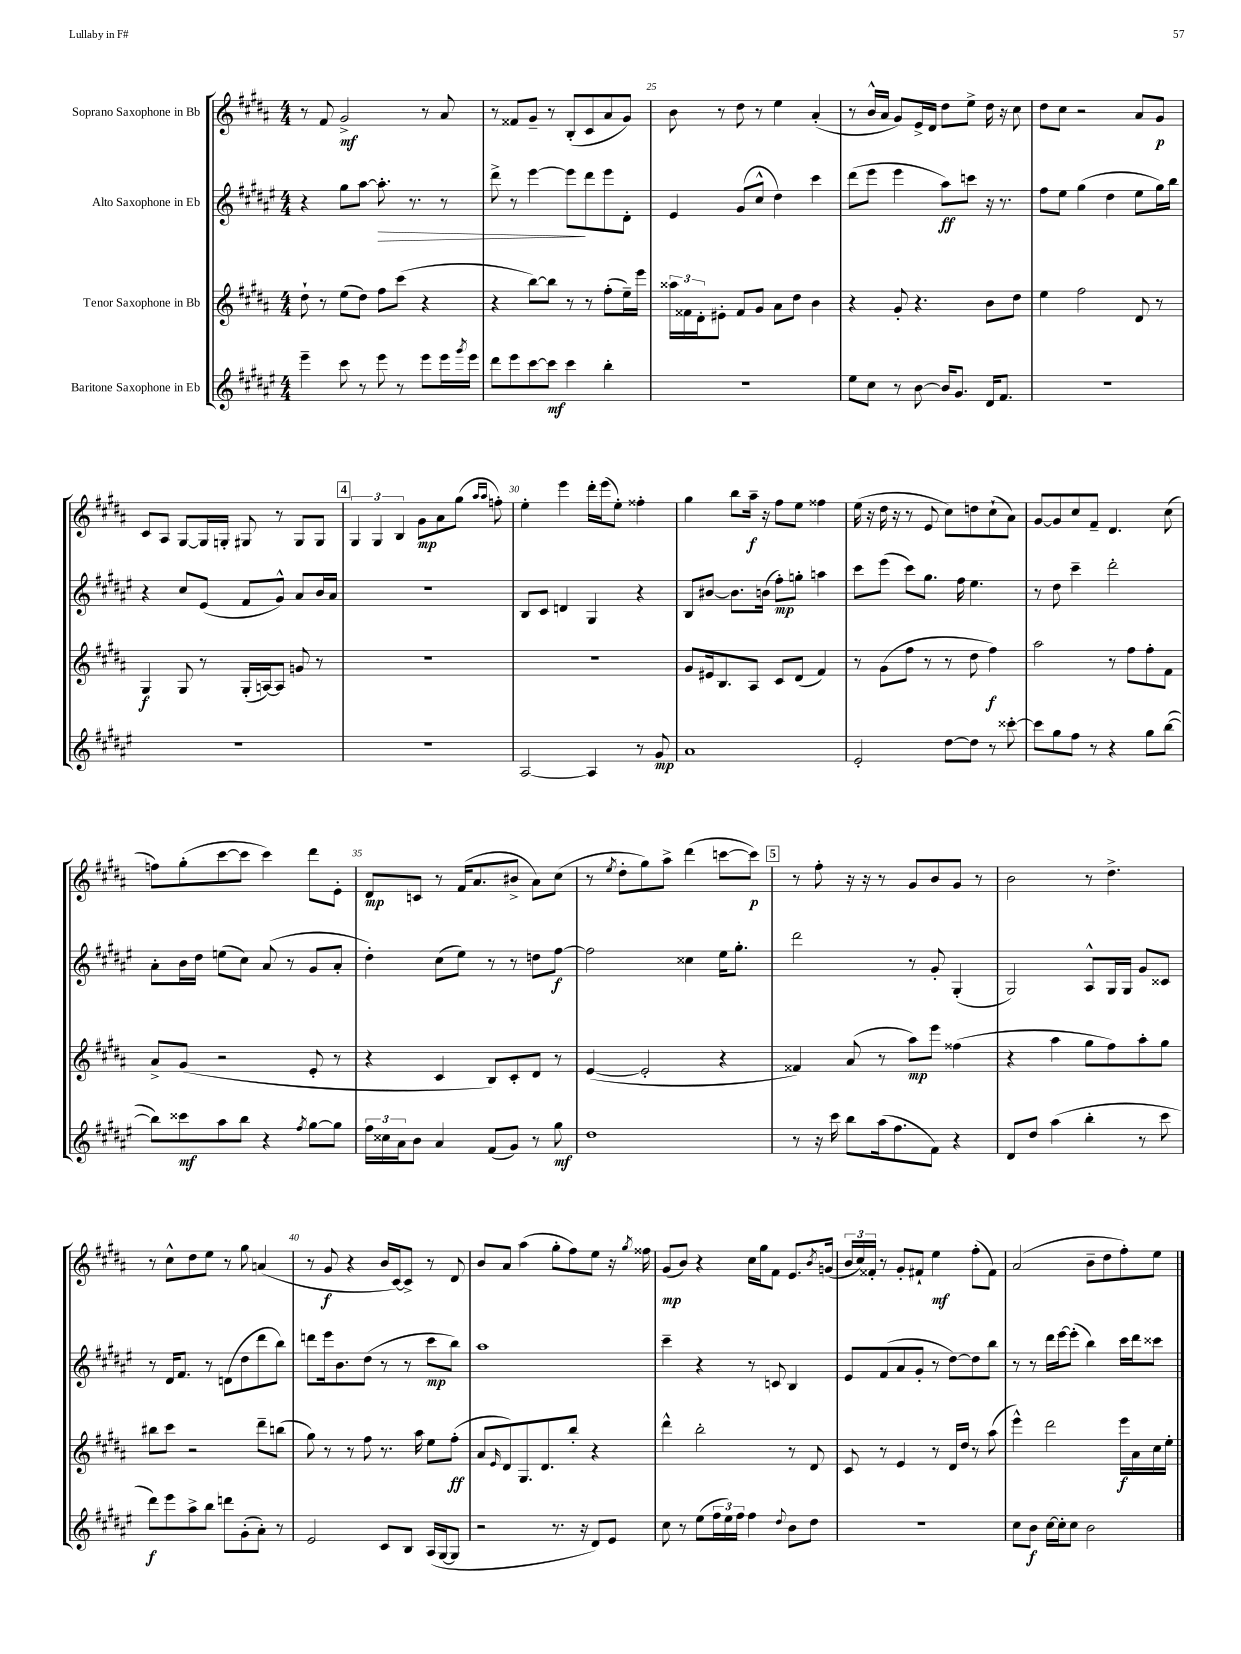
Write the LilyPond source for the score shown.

<<
\new StaffGroup <<
\new Staff = "s0" \with { instrumentName = "Soprano Saxophone in Bb" } {
    \clef treble \key b \major \numericTimeSignature \time 4/4
    r8 fis'8 gis'2->\mf r8 ais'8 |
    r8 fisis'8 gis'8-- r8 b8-.( cis'8 ais'8 gis'8) |
    b'8 r8 dis''8 r8 e''4 ais'4-.( |
    r8 b'16-^ ais'16 gis'8) e'16-> dis'16 dis''8 e''8-> dis''16 r16 cis''8 |
    dis''8 cis''8 r2 ais'8 gis'8\p |
    cis'8 ais8 gis8~ gis16 g16-. gis8 r8 gis8 gis8 |
    \mark \markup { \box "4" } \tuplet 3/2 { gis4 gis4 b4 } gis'8\mp ais'8 gis''8( \grace { ais''16 ais''16 } f''8-.) |
    e''4-. e'''4 dis'''16-. e'''16( e''8-.) fisis''4-. |
    gis''4 b''8 ais''16--\f r16 fis''8 e''8 fisis''4 |
    e''16( r16 dis''16 r16 r8 e'8 cis''8) d''8 cis''8-!( ais'8) |
    gis'8~ gis'8 cis''8 fis'8-- dis'4. cis''8( |
    f''8) gis''8-.( cis'''8~ cis'''8 cis'''4) dis'''8 e'8-. |
    dis'8\mp c'8 r8 fis'16( ais'8. bis'8-> ais'8) cis''8( |
    r8 \acciaccatura { e''8 } dis''8-. gis''8) ais''8-> dis'''4( c'''8~ c'''8\p) |
    \mark \markup { \box "5" } r8 fis''8-. r16 r16 r8 gis'8 b'8 gis'8 r8 |
    b'2 r8 dis''4.-> |
    r8 cis''8-^ dis''8 e''8 r8 gis''8 a'4( |
    r8 gis'8\f r4 b'16 cis'16~) cis'8-> r8 dis'8 |
    b'8 ais'8 ais''4( gis''8-. fis''8) e''8 r16 \acciaccatura { gis''8 } fisis''16 |
    gis'8\mp( b'8) r4 cis''16 gis''16 fis'8 e'8. \acciaccatura { b'8 } g'16( |
    \tuplet 3/2 { b'16 cis''16) fisis'16-. } r8 gis'8-. fis'8-! e''4\mf fis''8-.( fis'8) |
    ais'2( b'8-- dis''8 fis''8-.) e''8 \bar "|." |
}
\new Staff = "s1" \with { instrumentName = "Alto Saxophone in Eb" } {
    \clef treble \key fis \major \numericTimeSignature \time 4/4
    r4 gis''8 ais''8~ ais''8.-.\> r8. r8 |
    dis'''8-> r8 eis'''4~ eis'''8\! dis'''8 eis'''8 dis'8-. |
    eis'4 gis'8( cis''8-^ dis''4) cis'''4 |
    dis'''8( eis'''8 eis'''4 ais''8\ff) c'''8 r16 r8. |
    fis''8 eis''8 gis''4( dis''4 eis''8 gis''16) b''16 |
    r4 cis''8 eis'8( fis'8 gis'8-^) ais'8 b'16 ais'16 |
    \mark \markup { \box "4" } R1 |
    b8 cis'8 d'4 gis4 r4 |
    b8 bis'8~ bis'8. b'16( fis''8-.\mp) g''8-. a''4 |
    cis'''8 eis'''8( cis'''8) gis''8. fis''16 eis''4. |
    r8 dis''8 cis'''4-- dis'''2-. |
    ais'8-. b'16 dis''16 e''8( cis''8) ais'8( r8 gis'8 ais'8-. |
    dis''4-.) cis''8( eis''8) r8 r8 d''8 fis''8~\f |
    fis''2 cisis''4 eis''16 gis''8.-. |
    \mark \markup { \box "5" } dis'''2 r8 gis'8-. gis4-.( |
    gis2) ais8-^ gis16 gis16 gis'8 cisis'8 |
    r8 dis'16 fis'8. r8 d'8( dis''8 dis'''8 b''8) |
    d'''8 eis'''16 b'8. dis''8( r8 r8 cis'''8\mp b''8) |
    ais''1 |
    cis'''4-- r4 r8 c'8 b4 |
    eis'8 fis'8( ais'8 gis'8-. r8 dis''8~) dis''8 b''8 |
    r8 r8 dis'''16 eis'''16~ eis'''8-.( b''4) cis'''16 dis'''16 cisis'''8 \bar "|." |
}
\new Staff = "s2" \with { instrumentName = "Tenor Saxophone in Bb" } {
    \clef treble \key b \major \numericTimeSignature \time 4/4
    dis''8-! r8 e''8( dis''8) fis''8 cis'''8( r4 |
    r4 b''8~) b''8 r8 r8 fis''8-.( e''16--) e'''16 |
    \tuplet 3/2 { aisis''16 fisis'16 dis'16-. } eis'8-. fisis'8 gis'8 ais'8 dis''8 b'4 |
    r4 gis'8-. r4. b'8 dis''8 |
    e''4 fis''2 dis'8 r8 |
    gis4\f gis8 r8 gis16-.( a16~) a8 g'8 r8 |
    \mark \markup { \box "4" } R1 |
    R1 |
    gis'8 eis'16 b8. ais8 cis'8 dis'8( fis'4) |
    r8 gis'8( fis''8 r8 r8 dis''8 fis''4\f) |
    ais''2 r8 fis''8 fis''8-. fis'8 |
    ais'8-> gis'8( r2 e'8-. r8 |
    r4 cis'4 b8) cis'8-. dis'8 r8 |
    e'4~( e'2-. r4 |
    \mark \markup { \box "5" } fisis'4) ais'8( r8 ais''8\mp) e'''8 fisis''4( |
    r4 ais''4 gis''8 fis''8) ais''8-. gis''8 |
    bis''8 cis'''8 r2 dis'''8-- b''8( |
    gis''8) r8 r8 fis''8 r8. ais''16 e''8 fis''8-.\ff( |
    ais'8 \grace { e'16 } dis'8) gis8. dis'8. b''8-. r4 |
    dis'''4-^ b''2-. r8 dis'8 |
    cis'8 r8 e'4 r8 dis'16 dis''16 r8 ais''8( |
    e'''4-^) dis'''2 e'''16\f ais'16 cis''16 e''16-. \bar "|." |
}
\new Staff = "s3" \with { instrumentName = "Baritone Saxophone in Eb" } {
    \clef treble \key fis \major \numericTimeSignature \time 4/4
    eis'''4-- cis'''8 r8 eis'''8 r8 eis'''8 eis'''16 \acciaccatura { gis'''8 } eis'''16 |
    dis'''8 eis'''8 cis'''8~ cis'''8\mf cis'''4 b''4-. |
    R1 |
    eis''8 cis''8 r8 b'8~ b'16 gis'8. dis'16 fis'8. |
    R1 |
    R1 |
    \mark \markup { \box "4" } R1 |
    ais2~ ais4 r8 gis'8\mp |
    ais'1 |
    eis'2-. dis''8~ dis''8 r8 cisis'''8~-. |
    cisis'''8 gis''8 fis''8 r8 r4 gis''8 b''8~( |
    b''8) cisis'''8\mf ais''8 b''8 r4 \acciaccatura { fis''8 } gis''8~ gis''8 |
    \tuplet 3/2 { fis''16 cisis''16 ais'16 } b'8 ais'4 fis'8( gis'8) r8 gis''8\mf |
    dis''1 |
    \mark \markup { \box "5" } r8 r16 cis'''16 b''8 ais''16( fis''8. fis'8) r4 |
    dis'8 dis''8 ais''4( b''4-. r8 cis'''8 |
    dis'''8\f) eis'''8 ais''8-> b''8 d'''8 gis'8-.( ais'8-.) r8 |
    eis'2 cis'8 b8 ais16( gis16~ gis8 |
    r2 r8. r16 dis'8) eis'8 |
    cis''8 r8 eis''8( \tuplet 3/2 { fis''16 eis''16) fis''16 } fis''4 \appoggiatura { dis''8 } b'8 dis''8 |
    R1 |
    cis''8 b'8\f cis''16~ cis''16-. cis''8 b'2 \bar "|." |
}
>>
>>
\layout { \context { \Score currentBarNumber = #23 \override BarNumber.break-visibility = ##(#f #t #t) barNumberVisibility = #(every-nth-bar-number-visible 5) } }
